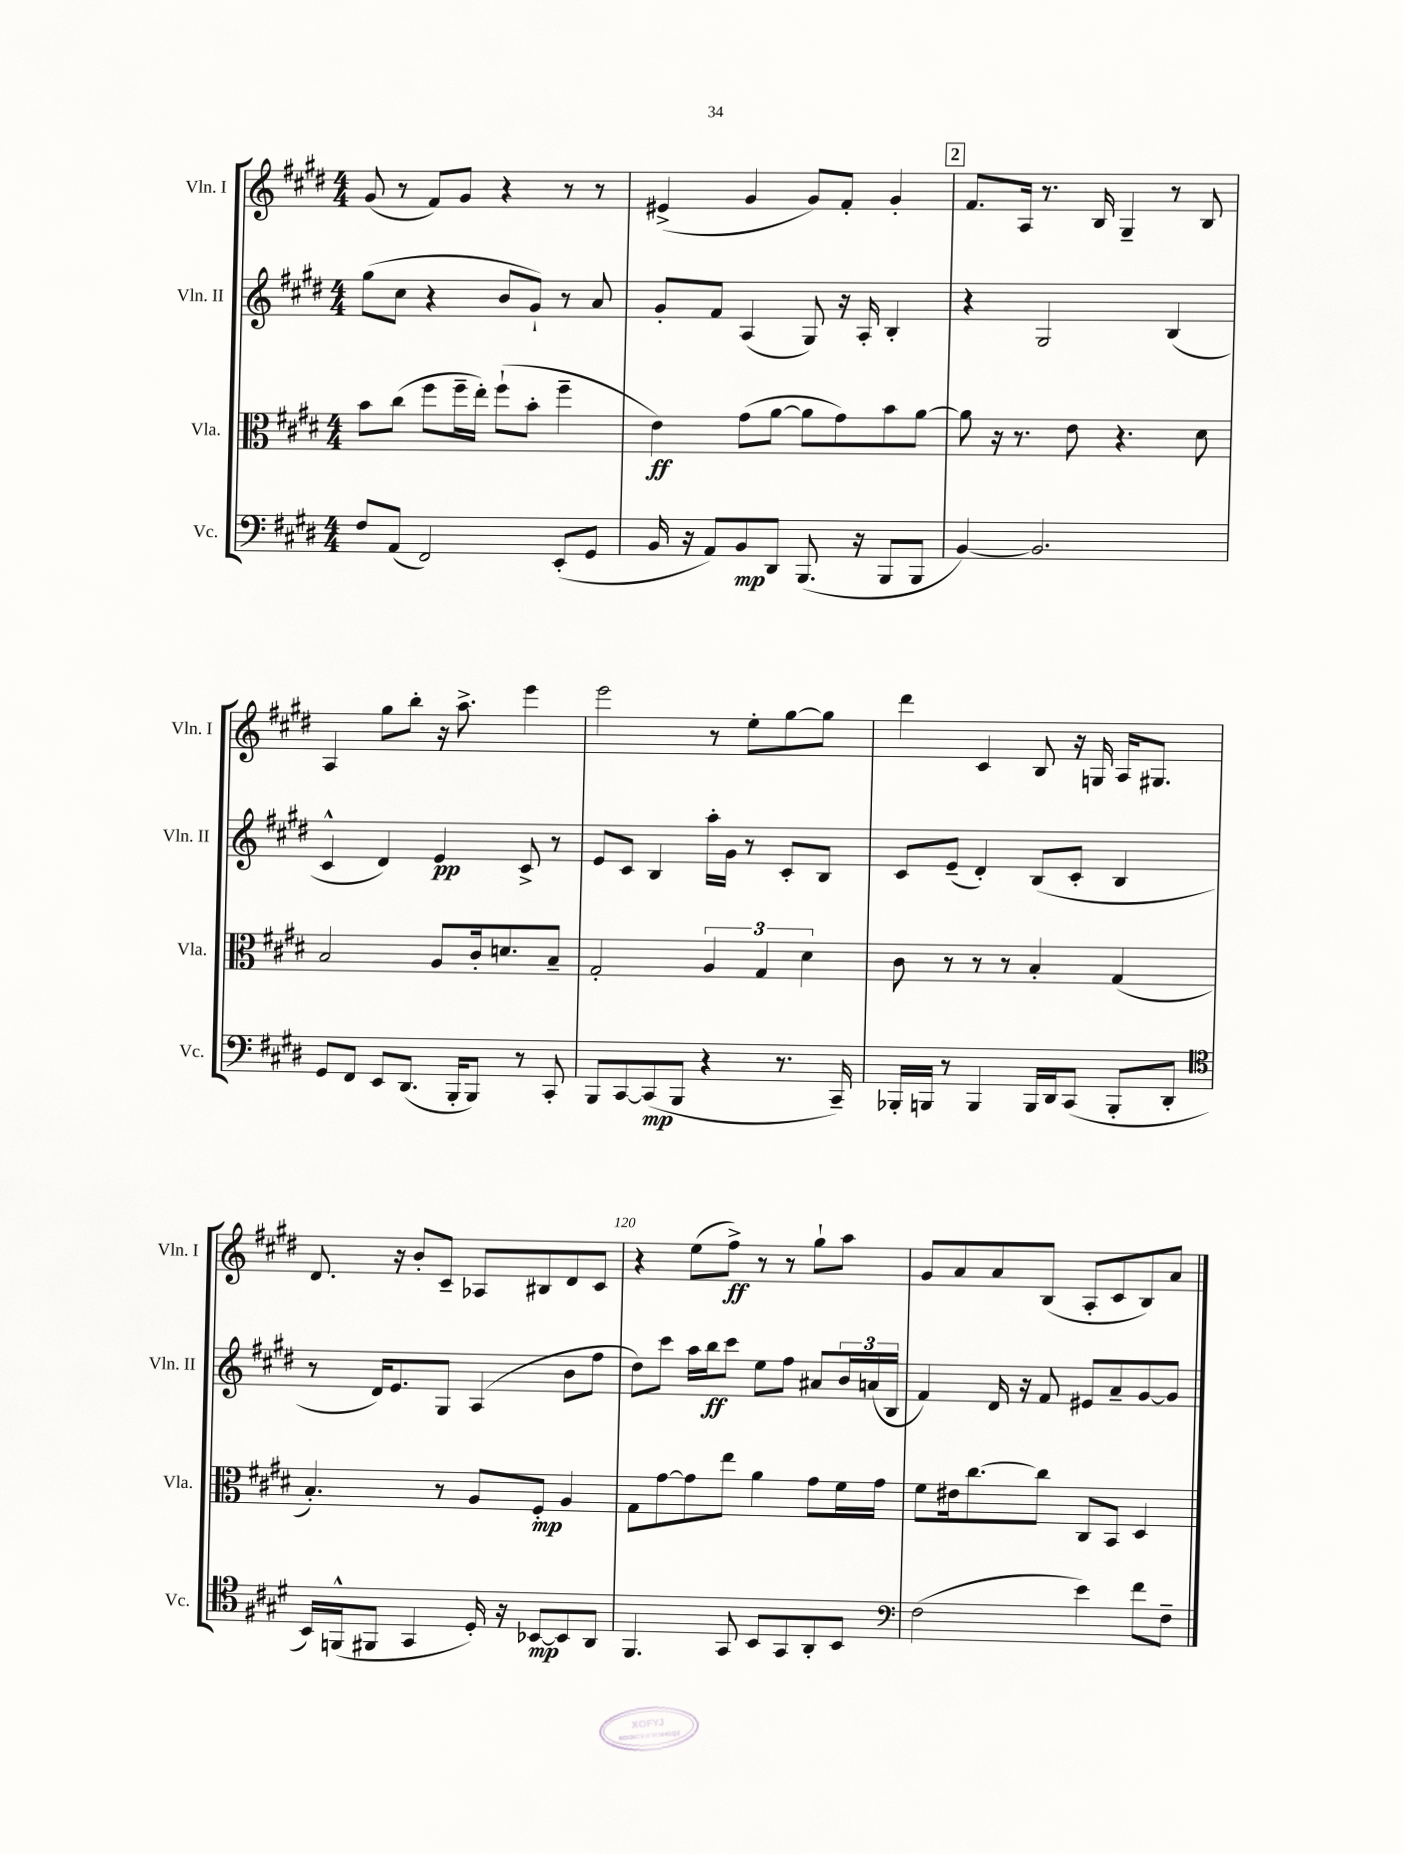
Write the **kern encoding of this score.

**kern	**kern	**kern	**kern
*staff4	*staff3	*staff2	*staff1
*clefF4	*clefC3	*clefG2	*clefG2
*k[f#c#g#d#]	*k[f#c#g#d#]	*k[f#c#g#d#]	*k[f#c#g#d#]
*M4/4	*M4/4	*M4/4	*M4/4
8F#	8b	(8gg#	(8g#
(8AA	(8cc#	8cc#	8r
2FF#)	8ff#	4r	8f#)
.	16ff#~	.	8g#
.	16ee')	.	.
.	(8ff#`	8b	4r
.	8b'	8g#`)	.
(8EE'	4ff#~	8r	8r
8GG#	.	8a	8r
=	=	=	=
16BB	4e)	8g#'	(4e#^
16r	.	.	.
8AA)	.	8f#	.
8BB	(8g#	(4A	4g#
8DD#	[8a	.	.
(8.BBB	8a]	8G#)	8g#)
.	8g#)	16r	8f#'
16r	.	16A'	.
8BBB	8b	4B'	4g#'
8BBB	[8a	.	.
=	=	=	=
[4BB)	8a]	4r	8.f#
.	16r	.	.
.	8.r	.	16A
2.BB]	.	2G#	8.r
.	8e	.	.
.	.	.	16B
.	4.r	.	4G#~
.	.	(4B	8r
.	8d#	.	8B
=	=	=	=
8GG#	2B	4c#^^	4A
8FF#	.	.	.
8EE	.	4d#)	8gg#
(8.DD#	.	.	8bb'
.	8A	4e	16r
16BBB'	.	.	8.aa^
8BBB)	16c#'	.	.
.	8.d	.	.
8r	.	8c#^	4eee
8CC#'	8B~	8r	.
=	=	=	=
8BBB	2G#'	8e	2eee
[8CC#	.	8c#	.
(8CC#]	.	4B	.
8BBB	.	.	.
4r	6A	16aa'	8r
.	.	16g#	.
.	.	8r	8ee'
.	6G#	.	.
8.r	.	8c#'	[8gg#
.	6d#	.	.
.	.	8B	8gg#]
16CC#~)	.	.	.
=	=	=	=
16BBB-'	8c#	8c#	4ddd#
16BBB	.	.	.
8r	8r	(8e~	.
4BBB	8r	4d#')	4c#
.	8r	.	.
16BBB	4B'	(8B	8B
16DD#	.	.	.
(8CC#	.	8c#'	16r
.	.	.	16G
8BBB'	(4G#	4B	16A
.	.	.	8.G#
8DD#'	.	.	.
=	=	=	=
*clefC4	*	*	*
16BB)	4.B')	8r	8.d#
(16FF^^	.	.	.
8FF#	.	16d#)	.
.	.	8.e	16r
4GG#	.	.	8b'
.	8r	8G#	8c#~
16D#')	8A	(4A	8A-
16r	.	.	.
[8BB-	8F#'	.	8B#
8BB-]	4A	8b	8d#
8AA	.	8ff#	8c#
=	=	=	=
4.FF#	8G#	8dd#)	4r
.	[8g#	8ccc#	.
.	8g#]	16aa	(8ee
.	.	16bb	.
8GG#	8ee	8ccc#	8ff#^)
8BB	4a	8ee	8r
8GG#	.	8ff#	8r
8AA'	8g#	8a#	8gg#`
8BB	16f#	24b	8aa
.	.	(24a	.
.	16g#	.	.
.	.	24B	.
=	=	=	=
*clefF4	*	*	*
(2F#	8f#	4f#)	8g#
.	16e#	.	8a
.	[8.cc#	.	.
.	.	16d#	8a
.	.	16r	.
.	8cc#]	8f#	(8B
4e)	8C#	8e#	8A'
.	8BB	8a~	8c#
8f#	4D#	[8g#	8B)
8F#~	.	8g#]	8a
==	==	==	==
*-	*-	*-	*-
